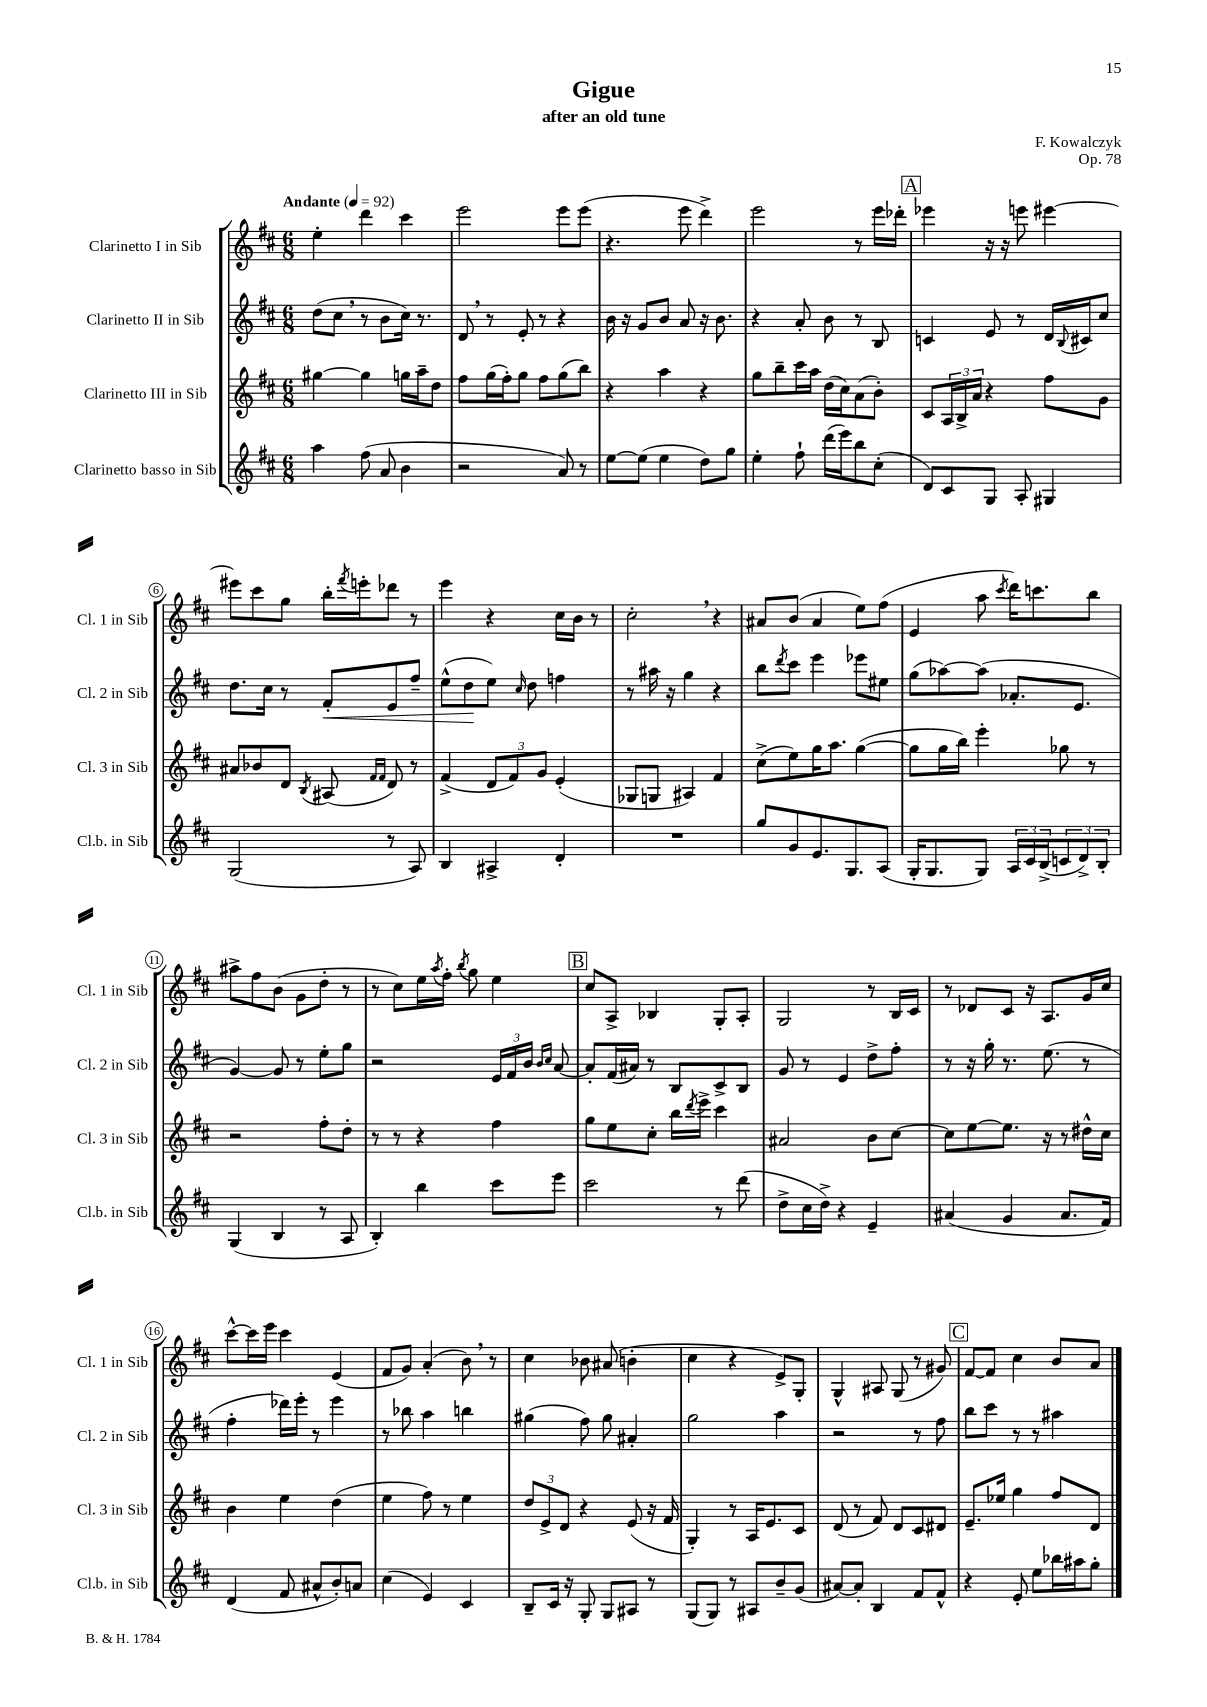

**kern	**kern	**kern	**kern
*staff4	*staff3	*staff2	*staff1
*clefG2	*clefG2	*clefG2	*clefG2
*k[f#c#]	*k[f#c#]	*k[f#c#]	*k[f#c#]
*M6/8	*M6/8	*M6/8	*M6/8
*MM92	*MM92	*MM92	*MM92
4aa\	[4gg#\	(8dd\L	4ee'\
.	.	8cc#\J	.
(8ff#\	4gg#\]	8r	4ddd\
8a/	.	8b\L	.
4b\	16gg\LL	16cc#\Jk)	4ccc#\
.	16aa~\J	8.r	.
.	8dd\J	.	.
=	=	=	=
2r	8ff#\L	8d/	2eee\
.	(16gg\L	8r	.
.	16ff#'\J)	.	.
.	8gg\J	8e'/	.
.	8ff#\L	8r	.
8a/)	(8gg\	4r	8eee\L
8r	8bb\J)	.	(8eee\J
=	=	=	=
[8ee\L	4r	16b\	4.r
.	.	16r	.
(8ee\]J	.	8g/L	.
4ee\	4aa\	8b/J	.
.	.	8a/	8eee\
8dd\L)	4r	16r	4ddd^\)
.	.	8.b\	.
8gg\J	.	.	.
=	=	=	=
4ee'\	8gg\L	4r	2eee\
.	8bb~\	.	.
8ff#`\	16ccc#\L	8a'/	.
.	16aa\JJ	.	.
(16ddd\LL	(16dd\LL	8b\	.
16eee\J)	16cc#\J)	.	.
8bb\	(8a\	8r	8r
(8cc#'\J	8b'\J)	8B/	16eee\LL
.	.	.	16ddd-'\JJ
=	=	=	=
8d/L)	8c#/L	4c/	4eee-\
8c#/	24A/L	.	.
.	24B^/	.	.
.	24a/JJ	.	.
8G/J	4r	8e/	16r
.	.	.	16r
8A'/	.	8r	8eee\
4G#/	8ff#\L	16d/LL	[4eee#\
.	.	8qqB/	.
.	.	16c#/J	.
.	8g\J	8cc#/J	.
=	=	=	=
(2G/	8a#/L	8.dd\L	8eee#\]L
.	8b-/	.	8ccc#\
.	.	16cc#\Jk	.
.	8d/J	8r	8gg\J
.	8qB/	.	.
.	(8A#/	8f#'/L	16bb'\LL
.	.	.	8qfff#/
.	.	.	16eee'\J
.	16qqf#/LL	.	.
.	16qqf#/JJ	.	.
8r	8d/)	8e/	8ddd-\J
8A/)	8r	8ff#~/J	8r
=	=	=	=
4B/	(4f#^/	(8ee^^\L	4eee\
.	.	8dd\	.
4A#^/	12d/L	8ee\J)	4r
.	12f#/)	.	.
.	.	16qqcc#/	.
.	.	8dd\	.
.	12g/J	.	.
4d'/	(4e'/	4ff\	16cc#\LL
.	.	.	16b\JJ
.	.	.	8r
=	=	=	=
2.r	8G-/L	8r	2cc#'\
.	8G/J	16aa#\	.
.	.	16r	.
.	4A#/)	4gg\	.
.	4f#/	4r	4r
=	=	=	=
8gg/L	(8cc#^\L	8bb\L	8a#/L
.	.	8qddd/	.
8g/	8ee\)	8ccc#\J	(8b/J
8.e/	16gg\K	4eee\	4a#/
.	8.aa\J	.	.
8.G/	.	.	.
.	([4gg\	8eee-\L	8ee\L)
(8A/J	.	8ee#\J	(8ff#\J
=	=	=	=
16G'/LK	8gg\]L	(8gg\L	4e/
8.G/	.	.	.
.	16gg\L	[8aa-\)	.
.	16bb\JJ)	.	.
8G/J)	4eee'\	(8aa-\]J	8aa\
.	.	.	8qccc#/
24A/LL	.	8.a-'/L	16ddd\LK)
24c#/	.	.	.
.	.	.	8.ccc\
(24B^/J	.	.	.
12c/	8gg-\	.	.
.	.	8.e/J	.
12d^/)	.	.	.
.	8r	.	8bb\J
12B'/J	.	.	.
=	=	=	=
(4G/	2r	[4g/)	8aa#^\L
.	.	.	8ff#\
4B/	.	8g/]	(8b\J
.	.	8r	8g\L
8r	8ff#'\L	8ee'\L	8dd'\J
8A/	8dd'\J	8gg\J	8r
=	=	=	=
4B'/)	8r	2r	8r
.	8r	.	8cc#\L)
4bb\	4r	.	16ee\L
.	.	.	8qaa/
.	.	.	16ff#'\JJ
.	.	.	8qbb/
.	.	.	8gg\
8ccc#\L	4ff#\	24e/LL	4ee\
.	.	24f#/	.
.	.	24b/JJ	.
.	.	16qqb/LL	.
.	.	16qqcc#/JJ	.
8eee\J	.	[8a/	.
=	=	=	=
2ccc#\	8gg\L	8a'/]L	8cc#/L
.	8ee\	(16f#/L	8A^/J
.	.	16a#/JJ)	.
.	8cc#'\J	8r	4B-/
.	16bb\LL	8B/L	.
.	8qddd/	.	.
.	16eee^\JJ	.	.
8r	4ccc#\	8c#^/	8G'/L
(8ddd\	.	8B/J	8A'/J
=	=	=	=
8dd^\L	2a#/	8g/	2G/
16cc#\L	.	8r	.
16dd^\JJ)	.	.	.
4r	.	4e/	.
4e~/	8b\L	8dd^\L	8r
.	[8cc#\J	8ff#'\J	16B/LL
.	.	.	16c#/JJ
=	=	=	=
(4a#/	8cc#\]L	8r	8r
.	[8ee\	16r	8d-/L
.	.	16gg'\	.
4g/	8.ee\]J	8.r	8c#/J
.	.	.	16r
.	16r	(8.ee\	8.A/L
8.a#/L	8r	.	.
.	16dd#^^\LL	8r	16g/L
16f#/Jk)	16cc#\JJ	.	16cc#/JJ
=	=	=	=
(4d/	4b\	4ff#'\	[8ccc#^^\L
.	.	.	16ccc#\]L
.	.	.	16eee\JJ
8f#/	4ee\	16ddd-\LL)	4ccc#\
.	.	16eee'\JJ	.
8a#^^/L	.	8r	.
8b'/)	(4dd\	4eee\	(4e/
8a/J	.	.	.
=	=	=	=
(4cc#\	4ee\	8r	8f#/L
.	.	8bb-\	8g/J)
4e/)	8ff#\)	4aa\	(4a'/
.	8r	.	.
4c#/	4ee\	4bb\	8b\)
.	.	.	8r
=	=	=	=
8B~/L	12dd/L	(4gg#\	4cc#\
.	12e^/	.	.
16c#/Jk	.	.	.
.	12d/J	.	.
16r	.	.	.
8G'/	4r	8ff#\)	8b-\
8G/L	.	8gg#\	(8a#/
8A#/J	(8e/	4a#'/	4b'\
8r	16r	.	.
.	16f#/	.	.
=	=	=	=
(8G/L	4G'/)	2gg\	4cc#\
8G/J)	.	.	.
8r	8r	.	4r
8A#/L	16A/LK	.	.
.	8.e/	.	.
8b~/	.	4aa\	8e^/L)
(8g/J	8c#/J	.	8G'/J
=	=	=	=
[8a#/L)	(8d/	2r	4G^^/
8a#'/]J	8r	.	.
4B/	8f#/)	.	8A#/
.	8d/L	.	(8G/
8f#/L	8c#/	8r	8r
8f#^^/J	8d#/J	8ff#\	8g#/)
=	=	=	=
4r	8.e~/L	8bb\L	[8f#/L
.	.	8ccc#\J	8f#/]J
.	16ee-/Jk	.	.
8e'/	4gg\	8r	4cc#\
8ee\L	.	8r	.
16bb-\L	8ff#/L	4aa#\	8b/L
16aa#\J	.	.	.
8gg'\J	8d/J	.	8a/J
==	==	==	==
*-	*-	*-	*-
